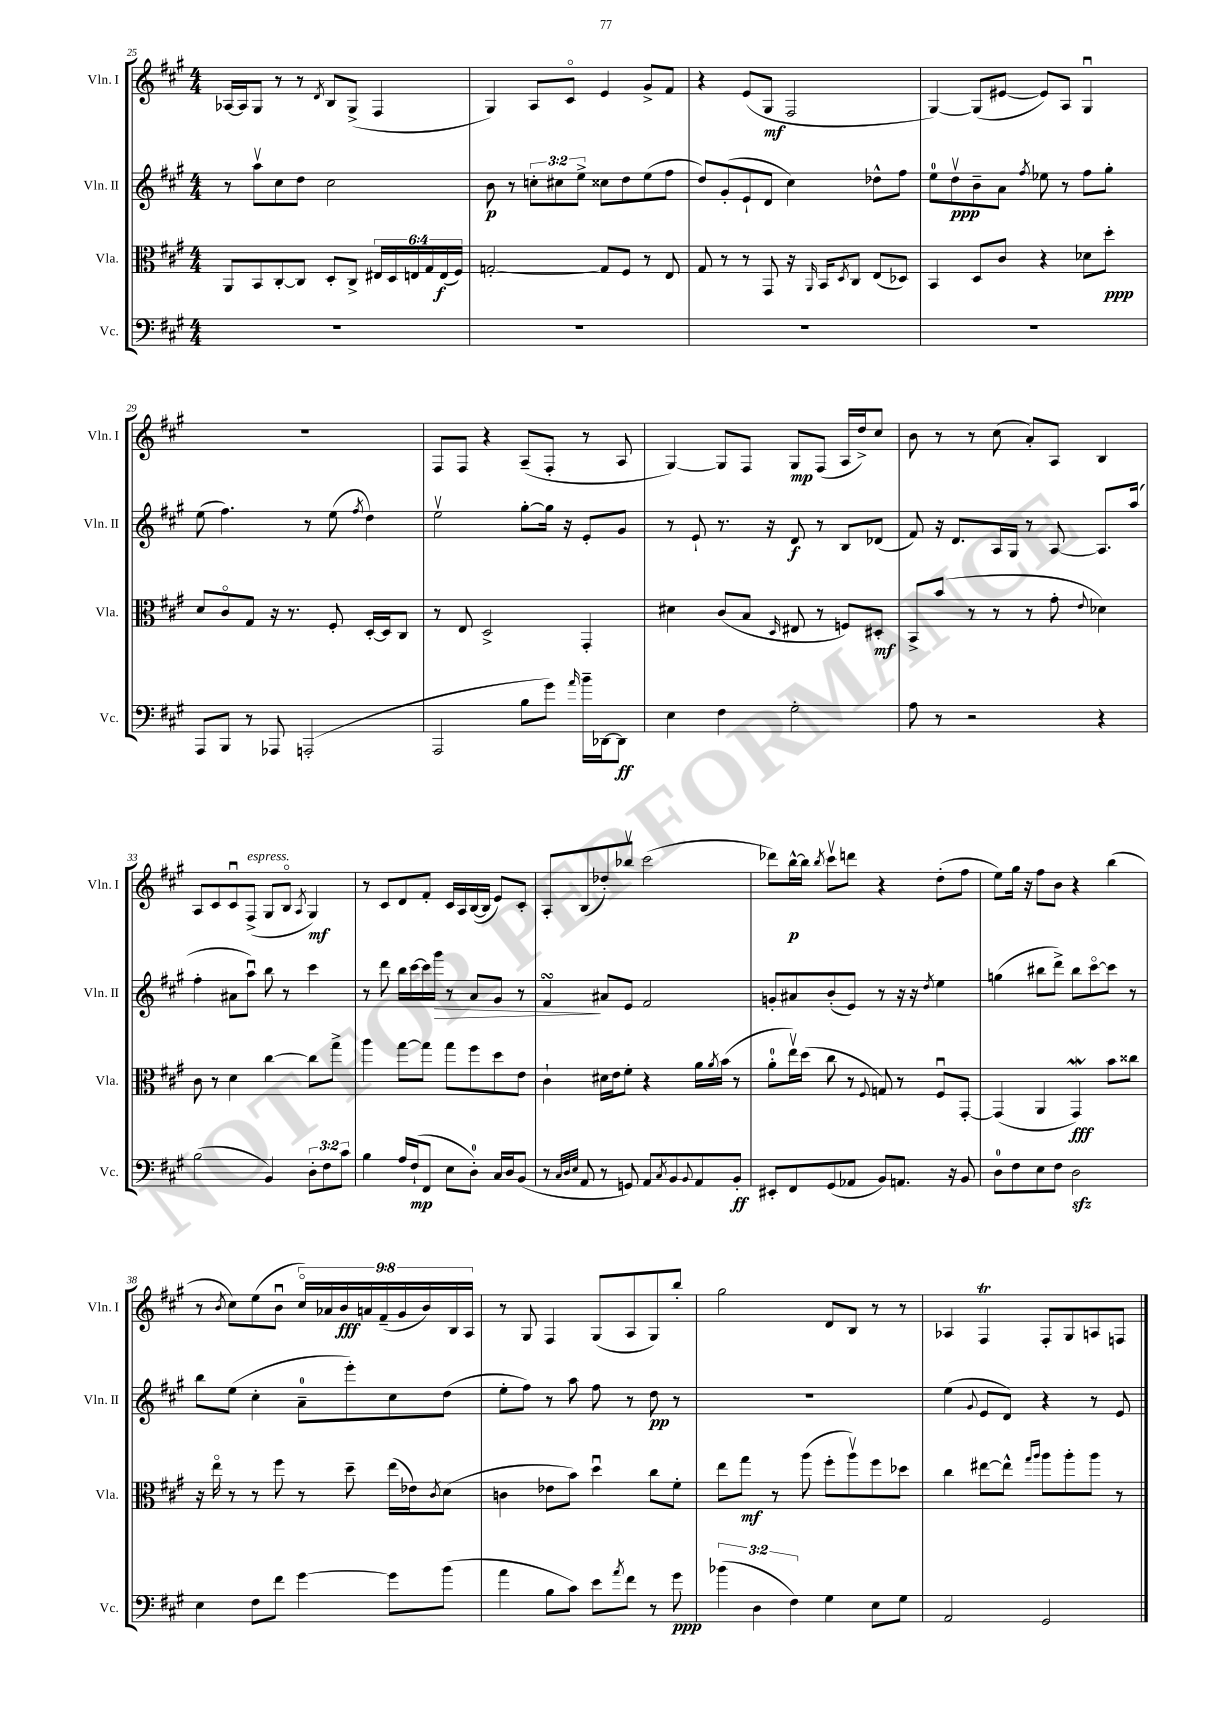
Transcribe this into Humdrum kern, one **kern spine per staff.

**kern	**kern	**kern	**kern
*staff4	*staff3	*staff2	*staff1
*clefF4	*clefC3	*clefG2	*clefG2
*k[f#c#g#]	*k[f#c#g#]	*k[f#c#g#]	*k[f#c#g#]
*M4/4	*M4/4	*M4/4	*M4/4
1r	8AA	8r	[16A-
.	.	.	16A-]
.	8BB	8aav	8G#
.	[8C#'	8cc#	8r
.	8C#]	8dd	8r
.	.	.	8qd
.	8D'	2cc#	8B
.	8C#^	.	(8G#^
.	24E#	.	4F#
.	24D	.	.
.	24E	.	.
.	24G#	.	.
.	(24E	.	.
.	24F#)	.	.
=	=	=	=
1r	[2G'	8b	4G#)
.	.	8r	.
.	.	12cc'	8A
.	.	12cc#	.
.	.	.	8c#o
.	.	12ee^	.
.	8G]	8cc##	4e
.	8F#	8dd	.
.	8r	(8ee	8g#^
.	8E	8ff#	8f#
=	=	=	=
1r	8G#	8dd)	4r
.	8r	(8g#'	.
.	8r	8e`	(8e
.	8GG#	8d	8G#
.	16r	4cc#)	2F#
.	16qqAA	.	.
.	16BB	.	.
.	8qD	.	.
.	8C#	.	.
.	(8E	8dd-^^	.
.	8D-)	8ff#	.
=	=	=	=
1r	4BB	8ee	[4G#)
.	.	8ddv	.
.	8D	8b~	(8G#]
.	8c#	8a	[8e#
.	.	8qff#	.
.	4r	8ee-	8e#])
.	.	8r	8A
.	8d-	8ff#	4G#u
.	8dd'	8gg#'	.
=	=	=	=
8AAA	8d	(8ee	1r
8BBB	8c#o	4.ff#)	.
8r	8G#	.	.
8AAA-	16r	.	.
.	8.r	.	.
(2AAA'	.	8r	.
.	8F#'	(8ee	.
.	.	8qff#	.
.	[16D'	4dd)	.
.	16D]	.	.
.	8C#	.	.
=	=	=	=
2AAA	8r	2eev	8F#
.	8E	.	8F#
.	2D^	.	4r
8B	.	[8gg#'	(8A~
8g#)	.	16gg#]	8F#'
.	.	16r	.
16qqa	.	.	.
16b~	4GG#'	8e'	8r
[16DD-	.	.	.
8DD-]	.	8g#	8A
=	=	=	=
4E	4d#	8r	[4G#)
.	.	8e`	.
4F#	(8c#	8.r	8G#]
.	8B	.	8F#
.	.	16r	.
.	16qqD	.	.
2G#'	8E#	8d	8G#
.	8r	8r	(8F#
.	8F)	8B	16A
.	.	.	16dd^)
.	8D#'	(8d-	8cc#
=	=	=	=
8A	8BB^	8f#)	8b
8r	(8b	16r	8r
.	.	8.d	.
2r	8r	.	8r
.	8r	16A	(8cc#
.	.	16G#	.
.	8r	8r	8a')
.	8g#'	[8A	8A
.	8qqe	.	.
4r	4d-)	8.A]	4B
.	.	(16aa	.
=	=	=	=
(2B	8c#	4ff#'	8A
.	8r	.	8c#
.	4d	8a#	8c#u
.	.	8aau)	(8F#^
4BB)	[4cc#	8bb	8G#
.	.	8r	8Bo
.	.	.	8qA
12D'	8cc#]	4ccc#	4G#)
12F#	.	.	.
.	8gg#^	.	.
12c#	.	.	.
=	=	=	=
4B	4aa	8r	8r
.	.	8ddd	8c#
16A	[8gg#	16bb	8d
(16F#`	.	[16ccc#	.
8FF#	8gg#]	16ccc#]	8f#'
.	.	16ggg#	.
8E	8gg#	8r	16c#
.	.	.	16A
8D')	8ff#	8a	([16B
.	.	.	16B]
16C#	8dd	8g#	8e)
16D	.	.	.
(8BB	8e	8r	8c#'
=	=	=	=
8r	4c#`	4f#	8A'
32qqC#	.	.	.
32qqD	.	.	.
32qqE	.	.	.
8AA	.	.	(8B
8r	16d#	8a#	8dd-')
.	16e	.	.
8GG)	8f#'	8e	8bb-v
8AA	4r	2f#	(2ccc#
8qC#	.	.	.
8BB	.	.	.
8qqBB	.	.	.
8AA	16a	.	.
.	8qa	.	.
.	(16b	.	.
8BB'	8r	.	.
=	=	=	=
8EE#'	8a'	8g'	8ddd-)
8FF#	16eev)	8a#	[16bb^^
.	(16dd	.	16bb]
.	.	.	8qbb
(8GG#	8cc#	(8b'	8ccc#v
8AA-	8r	8e)	8ddd
.	8qqF#	.	.
8BB)	8G)	8r	4r
8.AA	8r	16r	.
.	.	16r	.
.	.	8qdd	.
.	8F#u	4ee	(8dd'
16r	.	.	.
8BB	[8GG#'	.	8ff#
=	=	=	=
8D	(4GG#]	(4gg	8ee)
8F#	.	.	16gg#
.	.	.	16r
8E	4AA	8bb#	8ff#
8F#	.	8ddd^)	8b
2D	4GG#)	8bb#	4r
.	.	[8ccc#o	.
.	8b	8ccc#]	(4bb
.	8cc##	8r	.
=	=	=	=
4E	16r	8bb	8r
.	16eeo	.	.
.	.	.	8qb
.	8r	(8ee	8cc#)
8F#	8r	4cc#'	(8ee
8f#	8ff#	.	8bu
[4g#	8r	8a~	18cc#o)
.	.	.	18a-
.	.	.	18b
.	8dd~	8eee')	.
.	.	.	18a
.	.	.	(18f#~
8g#]	(16ee	8cc#	.
.	.	.	18g#
.	16e-)	.	.
.	.	.	18b)
.	8qc#	.	.
(8b	(8d	(8dd	.
.	.	.	18B
.	.	.	18A
=	=	=	=
4a	4c	8ee'	8r
.	.	8ff#)	8G#
8B	8e-	8r	4F#
8c#)	8b)	8aa	.
8e	4ddu	8ff#	(8G#
8qa	.	.	.
8f#	.	8r	8A
8r	8cc#	8dd	8G#)
8g#	8f#'	8r	8bb'
=	=	=	=
(6b-	8ee	1r	2gg#
.	8gg#	.	.
6D	.	.	.
.	8r	.	.
6F#)	.	.	.
.	(8aa	.	.
4G#	8ff#'	.	8d
.	8aav)	.	8B
8E	8ff#	.	8r
8G#	8dd-	.	8r
=	=	=	=
2AA	4cc#	(4ee	4A-
.	.	8qqg#	.
.	[8ee#	8e	4F#
.	8ee#^^]	8d)	.
.	16qqgg#	.	.
.	16qqaa	.	.
2GG#	8aa	4r	8F#'
.	8aa'	.	8G#
.	8aa	8r	8A
.	8r	8e	8F
==	==	==	==
*-	*-	*-	*-
